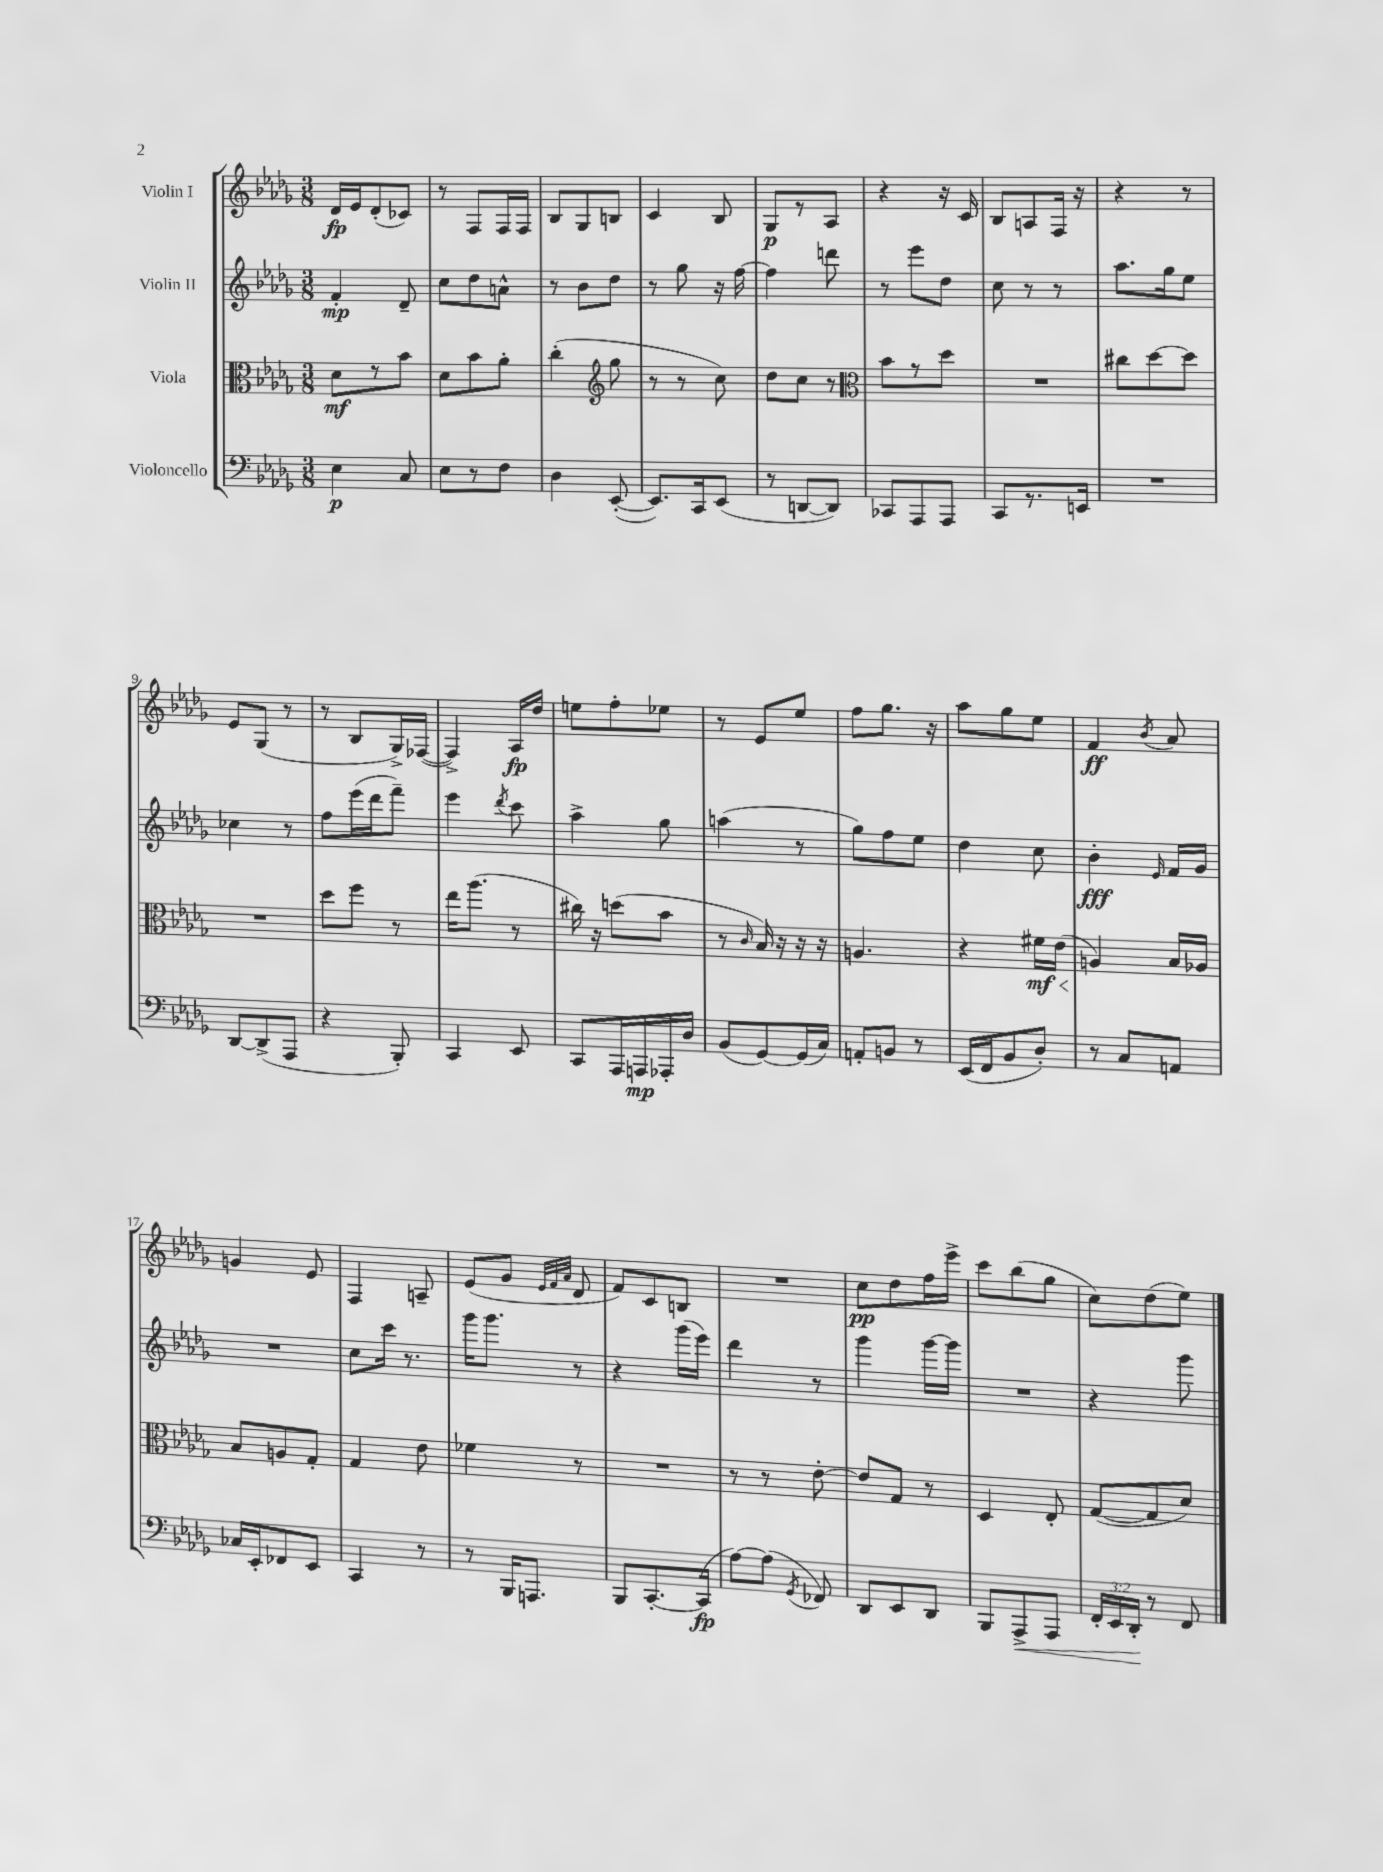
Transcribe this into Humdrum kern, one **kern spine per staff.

**kern	**kern	**kern	**kern
*staff4	*staff3	*staff2	*staff1
*clefF4	*clefC3	*clefG2	*clefG2
*k[b-e-a-d-g-]	*k[b-e-a-d-g-]	*k[b-e-a-d-g-]	*k[b-e-a-d-g-]
*M3/8	*M3/8	*M3/8	*M3/8
4E-\	8d-\L	4f'/	16d-/LL
.	.	.	16e-/J
.	8r	.	(8d-'/
8C/	8b-\J	8d-~/	8c-/J)
=	=	=	=
8E-\L	8d-\L	8cc\L	8r
8r	8b-\	8dd-\	8F/L
8F\J	8a-'\J	8a^^\J	16F/L
.	.	.	16F/JJ
=	=	=	=
4D-\	(4cc'\	8r	8B-/L
.	.	8b-\L	8G-/
*	*clefG2	*	*
([8EE-'/	8gg-\	8dd-\J	8B/J
=	=	=	=
8.EE-/]L)	8r	8r	4c/
.	8r	8gg-\	.
16CC/k	.	.	.
(8EE-/J	8cc\)	16r	8B-/
.	.	[16ff\	.
=	=	=	=
8r	8dd-\L	4ff\]	8G-/L
[8DD/L	8cc\J	.	8r
8DD/]J)	8r	8ddd\	8A-/J
=	=	=	=
*	*clefC3	*	*
8CC-/L	8b-\L	8r	4r
8AAA-/	8r	8eee-\L	.
8AAA-/J	8dd-\J	8dd-\J	16r
.	.	.	16c/
=	=	=	=
8CC/L	4.r	8cc\	8B-/L
8.r	.	8r	8A/
.	.	8r	16F/Jk
16EE/Jk	.	.	16r
=	=	=	=
4.r	8cc#\L	8.aa-\L	4r
.	[8dd-\	.	.
.	.	16gg-\k	.
.	8dd-\]J	8ee-\J	8r
=	=	=	=
[8DD-/L	4.r	4cc-\	8e-/L
(8DD-^/]	.	.	(8G-/J
8AAA-/J	.	8r	8r
=	=	=	=
4r	8dd-\L	8ff\L	8r
.	8ff\J	(16eee-\L	8B-/L
.	.	16ddd-\J	.
8BBB-'/)	8r	8fff~\J)	16G-^/L)
.	.	.	([16F-/JJ
=	=	=	=
4CC/	16ee-\LK	4eee-\	4F-^/])
.	(8.aa-\J	.	.
.	.	8qddd-/	.
8EE-/	8r	8ccc\	16A-/LL
.	.	.	16dd-/JJ
=	=	=	=
8CC/L	16cc#\)	4aa-^\	8ee\L
.	16r	.	.
16AAA-/L	(8dd\L	.	8ff'\
16AAA/	.	.	.
16AAA-'/	8b-\J	8gg-\	8ee-\J
16D-/JJ	.	.	.
=	=	=	=
(8BB-/L	8r	(4aa\	8r
.	16qqc/	.	.
[8GG-/)	16B-/)	.	8e-/L
.	16r	.	.
(16GG-/]L	16r	8r	8ee-/J
16C/JJ)	16r	.	.
=	=	=	=
8AA'/L	4.A/	8gg-\L)	8ff\L
8BB/J	.	8ff\	8.gg-\J
8r	.	8ee-\J	.
.	.	.	16r
=	=	=	=
(16EE-/LL	4r	4dd-\	8aa-\L
16FF/J	.	.	.
8BB-/	.	.	8gg-\
8D-'/J)	16f#\LL	8cc\	8ee-\J
.	(16e-\JJ	.	.
=	=	=	=
8r	4A/)	4b-'\	4f/
8C/L	.	.	.
.	.	16qqe-/	8qb-/
8AA/J	16B-/LL	16f/LL	8a-/
.	16A-/JJ	16g-/JJ	.
=	=	=	=
16C-/LL	8B-/L	4.r	4g/
16EE-'/J	.	.	.
8FF-/	8A/	.	.
8EE-/J	8G-'/J	.	8e-/
=	=	=	=
4CC/	4G-/	8cc\L	4F/
.	.	16ccc\Jk	.
.	.	8.r	.
8r	8e-\	.	8A~/
=	=	=	=
8r	4f-\	16ggg-\LK	(8e-/L
.	.	8.ggg-\J	.
16BBB-/LK	.	.	8g-/J
8.AAA/J	.	.	.
.	.	.	32qqe-/LLL
.	.	.	32qqf/
.	.	.	32qqa-/JJJ
.	8r	8r	8d-/
=	=	=	=
8BBB-/L	4.r	4r	8f/L)
[8.CC'/	.	.	8c/
.	.	(16ggg-\LL	8B/J
(16CC/]Jk	.	16eee-\JJ)	.
=	=	=	=
[8A-\L)	8r	4ddd-\	4.r
(8A-\]J	8r	.	.
8qGG-/	.	.	.
8FF-/)	[8e-'\	8r	.
=	=	=	=
8DD-/L	8e-/]L	4ggg-\	8cc\L
8EE-/	8G-/J	.	8dd-\
8DD-/J	8r	[16ggg-\LL	16ff\L
.	.	16ggg-\]JJ	16eee-^\JJ
=	=	=	=
8BBB-/L	4D-/	4.r	8ccc\L
8AAA-^/	.	.	(8bb-\
8AAA-/J	8E-'/	.	8gg-\J
=	=	=	=
24FF'/LL	([8G-/L	4r	8cc\L)
24EE-/	.	.	.
24DD-'/JJ	.	.	.
8r	8G-/]	.	(8dd-\
8FF/	8d-/J)	8ggg-\	8ee-\J)
==	==	==	==
*-	*-	*-	*-
